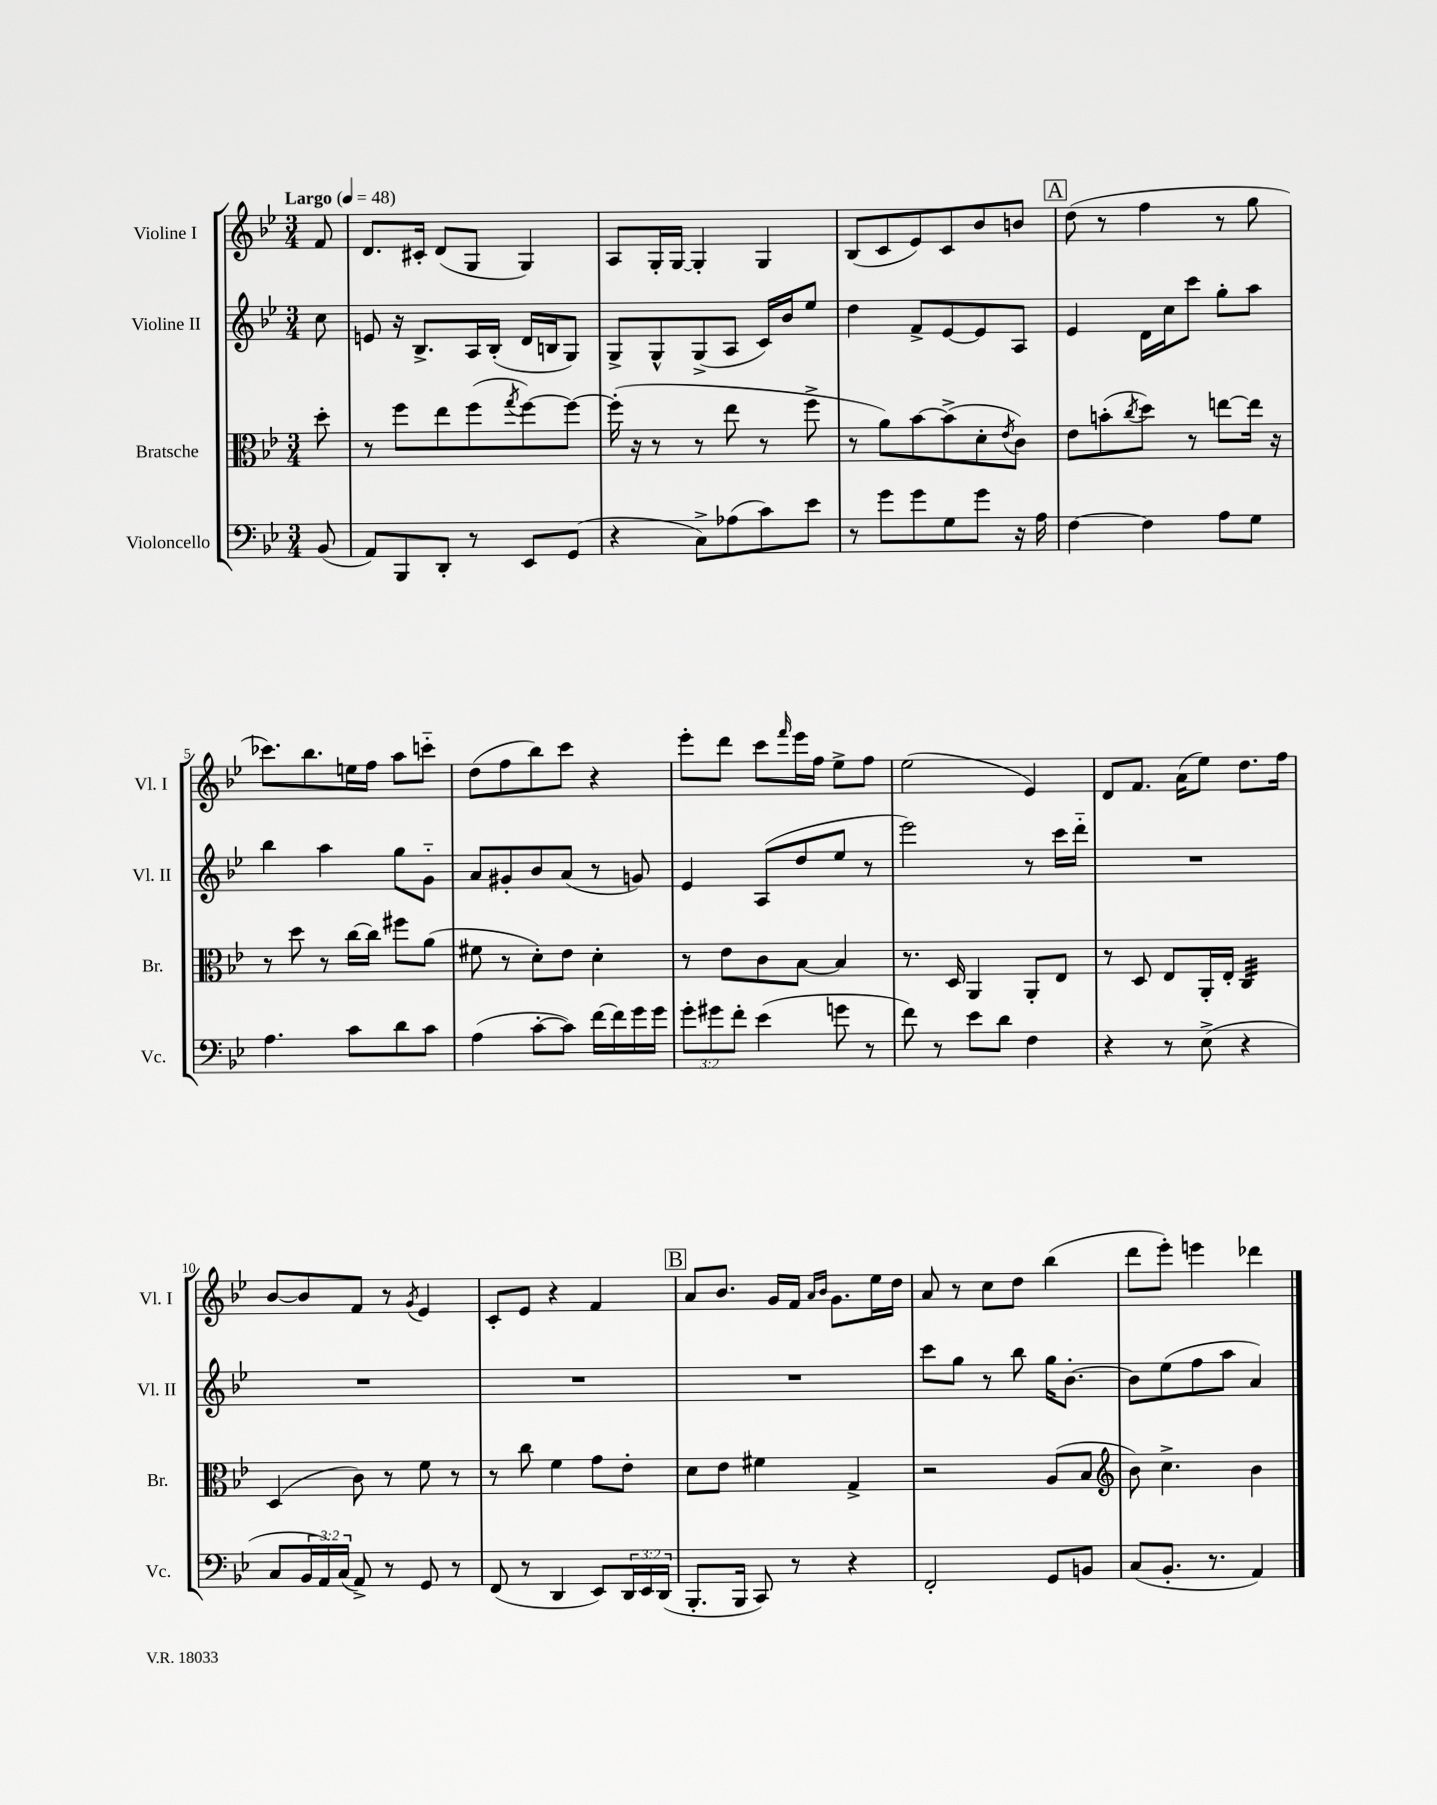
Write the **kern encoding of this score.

**kern	**kern	**kern	**kern
*staff4	*staff3	*staff2	*staff1
*clefF4	*clefC3	*clefG2	*clefG2
*k[b-e-]	*k[b-e-]	*k[b-e-]	*k[b-e-]
*M3/4	*M3/4	*M3/4	*M3/4
*MM48	*MM48	*MM48	*MM48
(8BB-	8dd'	8cc	8f
=	=	=	=
8AA)	8r	8e	8.d
8BBB-	8ff	16r	.
.	.	8.B-^	16c#'
8DD'	8ee-	.	(8d
8r	(8ff	16A	8G
.	.	(16B-'	.
.	8qgg	.	.
8EE-	[8ff)	16d	4G)
.	.	16B	.
(8GG	8ff_	8G)	.
=	=	=	=
4r	(16ff']	8G^	8A
.	16r	.	.
.	8r	8G^^	16G'
.	.	.	[16G
8C^)	8r	(8G^	4G']
(8A-	8ee-	8A	.
8c)	8r	16c)	4G
.	.	16b-	.
8e-	8ff^	8ee-	.
=	=	=	=
8r	8r	4dd	(8B-
8g	8a)	.	8c
8g	[8b-	8f^	8e-)
8G	(8b-^]	[8e-	8c
8g	8d'	8e-]	8b-
.	8qe-	.	.
16r	8c)	8A	8b
16A	.	.	.
=	=	=	=
[4F	8e-	4e-	(8dd
.	(8b'	.	8r
.	8qcc	.	.
4F]	8dd)	16d	4ff
.	.	16cc	.
.	8r	8ccc	.
8A	[8ee	8gg'	8r
8G	16ee]	8aa	8gg
.	16r	.	.
=	=	=	=
4.A	8r	4bb-	8.ccc-)
.	8dd	.	.
.	.	.	8.bb-
.	8r	4aa	.
8c	[16cc	.	16ee
.	16cc]	.	16ff
8d	8ff#	8gg	8aa
8c	(8a	8g'~	8ccc'~
=	=	=	=
(4A	8f#	8a	(8dd
.	8r	8g#'	8ff
[8c'	8d')	8b-	8bb-)
8c])	8e-	(8a	8ccc
[16f	4d'	8r	4r
16f]	.	.	.
16g	.	8g)	.
16g	.	.	.
=	=	=	=
12g'	8r	4e-	8eee-'
12g#	.	.	.
.	8e-	.	8ddd
12f'	.	.	.
(4e-	8c	(8A	8ccc
.	.	.	16qqfff
.	[8B-	8dd	16eee-
.	.	.	16ff
8g	4B-]	8ee-	8ee-^
8r	.	8r	8ff
=	=	=	=
8f)	8.r	2eee-)	(2ee-
8r	.	.	.
.	16D	.	.
8e-	4AA	.	.
8d	.	.	.
4F	8AA'	8r	4e-)
.	8E-	16ccc	.
.	.	16ddd'~	.
=	=	=	=
4r	8r	2.r	8d
.	8D	.	8.f
8r	8E-	.	.
.	.	.	(16a
(8E-^	16AA'	.	8ee-)
.	16E-'	.	.
4r	4C	.	8.dd
.	.	.	16ff
=	=	=	=
8C	(4D	2.r	[8b-
24BB-	.	.	8b-]
24AA)	.	.	.
(24C	.	.	.
8AA^)	8c)	.	8f
8r	8r	.	8r
.	.	.	8qg
8GG	8f	.	4e-
8r	8r	.	.
=	=	=	=
(8FF	8r	2.r	8c'
8r	8cc	.	8e-
4DD	4f	.	4r
8EE-)	8g	.	4f
24DD	8e-'	.	.
24EE-	.	.	.
(24DD	.	.	.
=	=	=	=
8.BBB-'	8d	2.r	8a
.	8e-	.	8.b-
16BBB-	.	.	.
8CC)	4f#	.	.
.	.	.	16g
8r	.	.	16f
.	.	.	16qqa
.	.	.	16qqb-
.	.	.	8.g
4r	4G^	.	.
.	.	.	16ee-
.	.	.	16dd
=	=	=	=
2FF'	2r	8ccc	8a
.	.	8gg	8r
.	.	8r	8cc
.	.	8bb-	8dd
8GG	(8A	16gg	(4bb-
.	.	[8.b-'	.
8BB	8B-	.	.
=	=	=	=
*	*clefG2	*	*
(8C	8b-)	8b-]	8ddd
8.BB-'	4.cc^	(8ee-	8eee-')
.	.	8ff	4eee
8.r	.	.	.
.	.	8aa	.
4AA)	4b-	4a)	4ddd-
==	==	==	==
*-	*-	*-	*-
